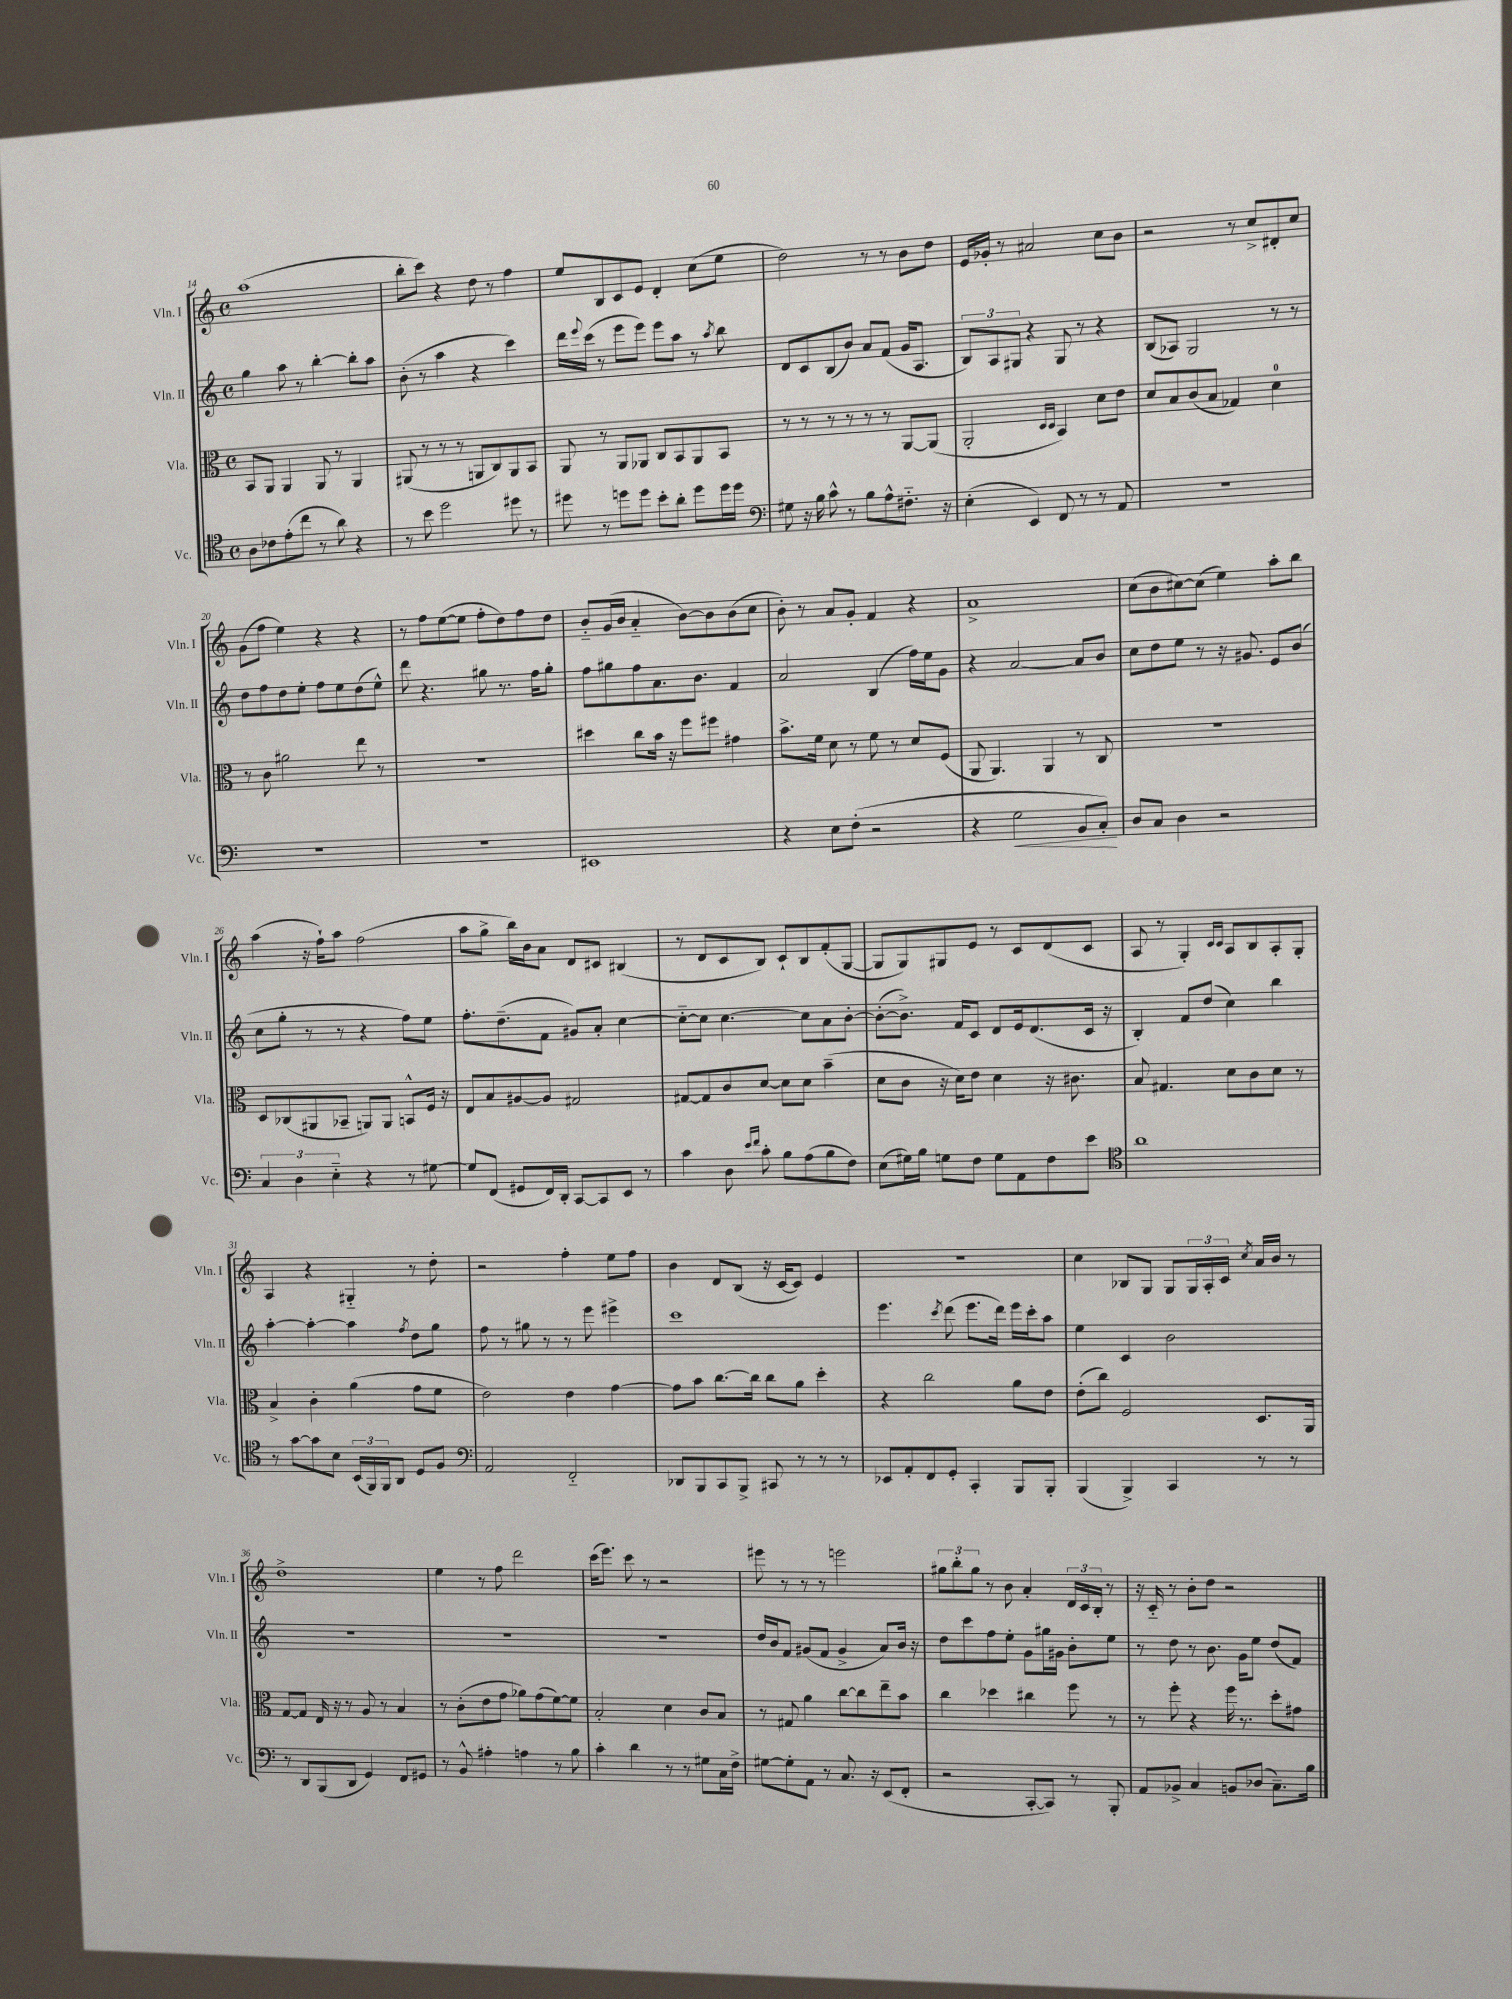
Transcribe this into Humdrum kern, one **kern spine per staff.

**kern	**kern	**kern	**kern
*staff4	*staff3	*staff2	*staff1
*clefC4	*clefC3	*clefG2	*clefG2
*k[]	*k[]	*k[]	*k[]
*M4/4	*M4/4	*M4/4	*M4/4
*met(c)	*met(c)	*met(c)	*met(c)
8A	8BB	4gg	(1aa
8c-	8AA	.	.
(8e'	4AA	8aa	.
8cc	.	8r	.
8r	8AA	[4bb'	.
8a)	8r	.	.
4r	4AA	8bb']	.
.	.	8aa	.
=	=	=	=
8r	(8AA#	(8b'	8bb'
8b	8r	8r	8ccc)
2dd	8r	4aa	4r
.	8r	.	.
.	8AA	4r	8dd
.	8C)	.	8r
8dd#	8AA	4ccc)	4ff
8r	8BB	.	.
=	=	=	=
8dd#	8AA	16ddd	8ee
.	.	8qqeee	.
.	.	(16ccc	.
8r	8r	8r	8B
8dd	8AA	8eee	8c
8dd	8AA-	8eee)	8e
8b'	8C	8eee	4d'
8a'	8BB	8aa	.
8dd	8AA-	8r	(8cc
.	.	8qaa	.
16dd	8BB	8bb	8ee
16dd	.	.	.
=	=	=	=
*clefF4	*	*	*
8G#	8r	8d	2dd)
16r	8r	8c	.
16B	.	.	.
8c^^	8r	(8B	.
8r	8r	8b)	.
8B	8r	8a	8r
8A^^	8r	(8f	8r
8.F#'~	[8AA	16g	8b
.	.	8.A	.
.	(8AA]	.	8dd
16r	.	.	.
=	=	=	=
(4E'	2AA'	12B)	16e
.	.	.	16g-'
.	.	12A	.
.	.	.	8r
.	.	12G#	.
4EE)	.	4r	2a#
.	16qqD	.	.
.	16qqD	.	.
8FF	4BB)	8G#	.
8r	.	8r	.
8r	8d	4r	8cc
8AA	8e	.	8b
=	=	=	=
1r	8d	(8B	2r
.	8B	8A-)	.
.	(8c	2G	.
.	8B	.	.
.	4G-)	.	8r
.	.	.	8cc^
.	4d	8r	8d#'
.	.	8r	8cc
=	=	=	=
1r	8r	8dd	(8g
.	8c	8ff	8ff
.	2a#	8dd	4ee)
.	.	8ee'	.
.	.	8ff	4r
.	.	8ee	.
.	8ee	(8dd	4r
.	8r	8ee^^)	.
=	=	=	=
1r	1r	8ddd	8r
.	.	4.r	8ff
.	.	.	([8ee
.	.	.	8ee]
.	.	8gg#	8ff'
.	.	8.r	8dd)
.	.	.	8ff
.	.	16ff	.
.	.	8gg#'	8dd
=	=	=	=
1EE#	4dd#	8ff	8b'~
.	.	8gg#	(16g
.	.	.	16b
.	8cc	8ff	4a'~
.	16b	8.a	.
.	16r	.	.
.	8ff	.	[8b)
.	.	8.b	.
.	8ff#	.	8b]
.	4g#	4f	(8b
.	.	.	8cc
=	=	=	=
4r	8.b^	2a	8b')
.	.	.	8r
.	16f	.	.
8E	8d	.	8a
(8F'	8r	.	8g'
2r	8f	(4B	4f
.	8r	.	.
.	8d	16ff)	4r
.	.	16ee	.
.	(8F	8g	.
=	=	=	=
4r	8AA	4r	1a^
.	4.AA)	.	.
2G	.	[2a	.
.	4AA	.	.
8BB	8r	8a]	.
8C')	8C	8b	.
=	=	=	=
8D	1r	8cc	(8cc
8C	.	8dd	8b
4D	.	8ee	[8cc#)
.	.	8r	(8cc#]
2r	.	16r	4ee)
.	.	8.g#	.
.	.	8e	8aa'
.	.	(8b	8bb
=	=	=	=
6C	8D	8cc	(4aa
.	(8C-	8gg'	.
6D	.	.	.
.	8AA#	8r	16r
.	.	.	16ff`)
6E'~	.	.	.
.	8BB-~	8r	8aa
4r	8AA)	4r	(2ff
.	8AA	.	.
8r	8BB^^	8ff)	.
[8G#	16F	8ee	.
.	16r	.	.
=	=	=	=
8G#]	8E	8.ff'	8aa
(8FF	8B	.	8gg^
.	.	(8.dd~	.
8GG#	[8A#	.	16bb)
.	.	.	16b
16FF)	8A#]	8f	8a
16DD'	.	.	.
[8CC	2G#	8g#)	8d
8CC]	.	8a'	8c#
8EE	.	[4cc	(4B#
8r	.	.	.
=	=	=	=
4c	[8G#	8cc'~_	8r
.	8G#]	8cc]	8d
8D	8c	[4.cc	8c
16qqe	.	.	.
16qqf	.	.	.
8c'	[8d	.	8B)
8B	8d]	.	8c`
(8A	8d	8cc]	8B
8B	(4b~	8a	(8f'
8F)	.	[8b'	[8G
=	=	=	=
(8E	8d	(8b'_	8G]
16G#)	8c	8.b^])	8G)
16B	.	.	.
8G	16r	.	8G#
.	16d)	16f	.
8F	8e	8c	8e
8G	4d	8d	8r
8AA	.	16e	8c
.	.	(8.d	.
8F	16r	.	(8d
.	8.c#	.	.
8e	.	16c	8c
.	.	16r	.
=	=	=	=
*clefC4	*	*	*
1a	8B	4B')	8A
.	4.G#	.	8r
.	.	8f	4G')
.	.	(8dd	.
.	.	.	16qqc
.	.	.	16qqc
.	8d	4cc)	8A
.	8c	.	8B
.	8d	4bb	8A'
.	8r	.	8G'
=	=	=	=
8r	4B^	[4aa'	4A
[8g	.	.	.
8g]	4c'	4aa'_	4r
8B	.	.	.
(24BB	(4a	4aa]	4G#'~
24FF)	.	.	.
24FF	.	.	.
8AA	.	.	.
.	.	8qff	.
8D	8g	8dd	8r
8F	8f	8gg	8dd'
=	=	=	=
*clefF4	*	*	*
2AA	2e)	8ff	2r
.	.	8r	.
.	.	8gg#	.
.	.	8r	.
2FF'~	4e	8r	4ff'
.	.	8eee	.
.	[4g	4eee#^	8ee
.	.	.	8ff
=	=	=	=
8DD-	8g]	1ccc	4b
8BBB	8b	.	.
8CC	[8.cc	.	8d
8BBB^	.	.	(8B
.	16cc]	.	.
8CC#	8cc	.	16r
.	.	.	[16c
8r	8a	.	8c])
8r	4dd'	.	4e
8r	.	.	.
=	=	=	=
8EE-	4r	4.eee	1r
8AA'	.	.	.
8FF	2cc	.	.
.	.	8qccc	.
8GG'	.	(8ddd	.
4CC'	.	8.eee	.
.	.	16ddd)	.
8BBB	8a	16eee	.
.	.	16ccc'	.
8BBB'	8e	8aa	.
=	=	=	=
(4BBB	(8e'	4ee	4cc
.	8cc)	.	.
4BBB^)	2F	4c	8B-
.	.	.	8G
4CC	.	2b	8G
.	.	.	24G
.	.	.	24A'
.	.	.	24c
.	.	.	8qcc
8r	8.D	.	16a
.	.	.	16b
8r	.	.	8r
.	16AA	.	.
=	=	=	=
8r	[8G	1r	1dd^
8DD	8G]	.	.
(8BBB	16E	.	.
.	16r	.	.
8DD	8r	.	.
4GG)	8A	.	.
.	8r	.	.
8FF	4B	.	.
8GG#	.	.	.
=	=	=	=
8r	8r	1r	4ee
8BB^^	(8c'	.	.
4A#'	8e	.	8r
.	8g	.	8ff
4A	8a-)	.	2ddd
.	(8g	.	.
8r	[8f)	.	.
8B	8f]	.	.
=	=	=	=
4c'	2B'	1r	(16ccc
.	.	.	8.eee)
4d	.	.	8ccc
.	.	.	8r
8r	4d	.	2r
8r	.	.	.
8G#	8c	.	.
16C	8B	.	.
16F^	.	.	.
=	=	=	=
[8G#	8r	16dd	8eee#
.	.	16b	.
8G#']	8G#	8f	8r
8AA	4a	(8g#	8r
8r	.	8f	8r
8.C	[8cc	4g#^	2eee
.	8cc]	.	.
16r	.	.	.
(8EE	8ee~	8a)	.
8FF'	8b	16b	.
.	.	16r	.
=	=	=	=
2r	4cc	8dd	12gg#
.	.	.	12bb'
.	.	8ccc	.
.	.	.	12gg#
.	4dd-	8ff	8r
.	.	8ee'	8b
[8CC'	4cc#	8g	4a'
8CC])	.	16gg#	.
.	.	16g#	.
8r	8ff	8b'	24d
.	.	.	24c
.	.	.	24B'
8BBB'	8r	8ee	8r
=	=	=	=
8AA	8r	8r	16r
.	.	.	16c'~
8BB-^	8ff'	8dd	8r
4C	4r	8r	8b'
.	.	8.b	8dd
8BB	16ff	.	2r
.	8.r	16g	.
(8D-	.	8ee	.
8.C~)	8dd'	(8dd	.
.	8g#	8f)	.
16B	.	.	.
==	==	==	==
*-	*-	*-	*-
